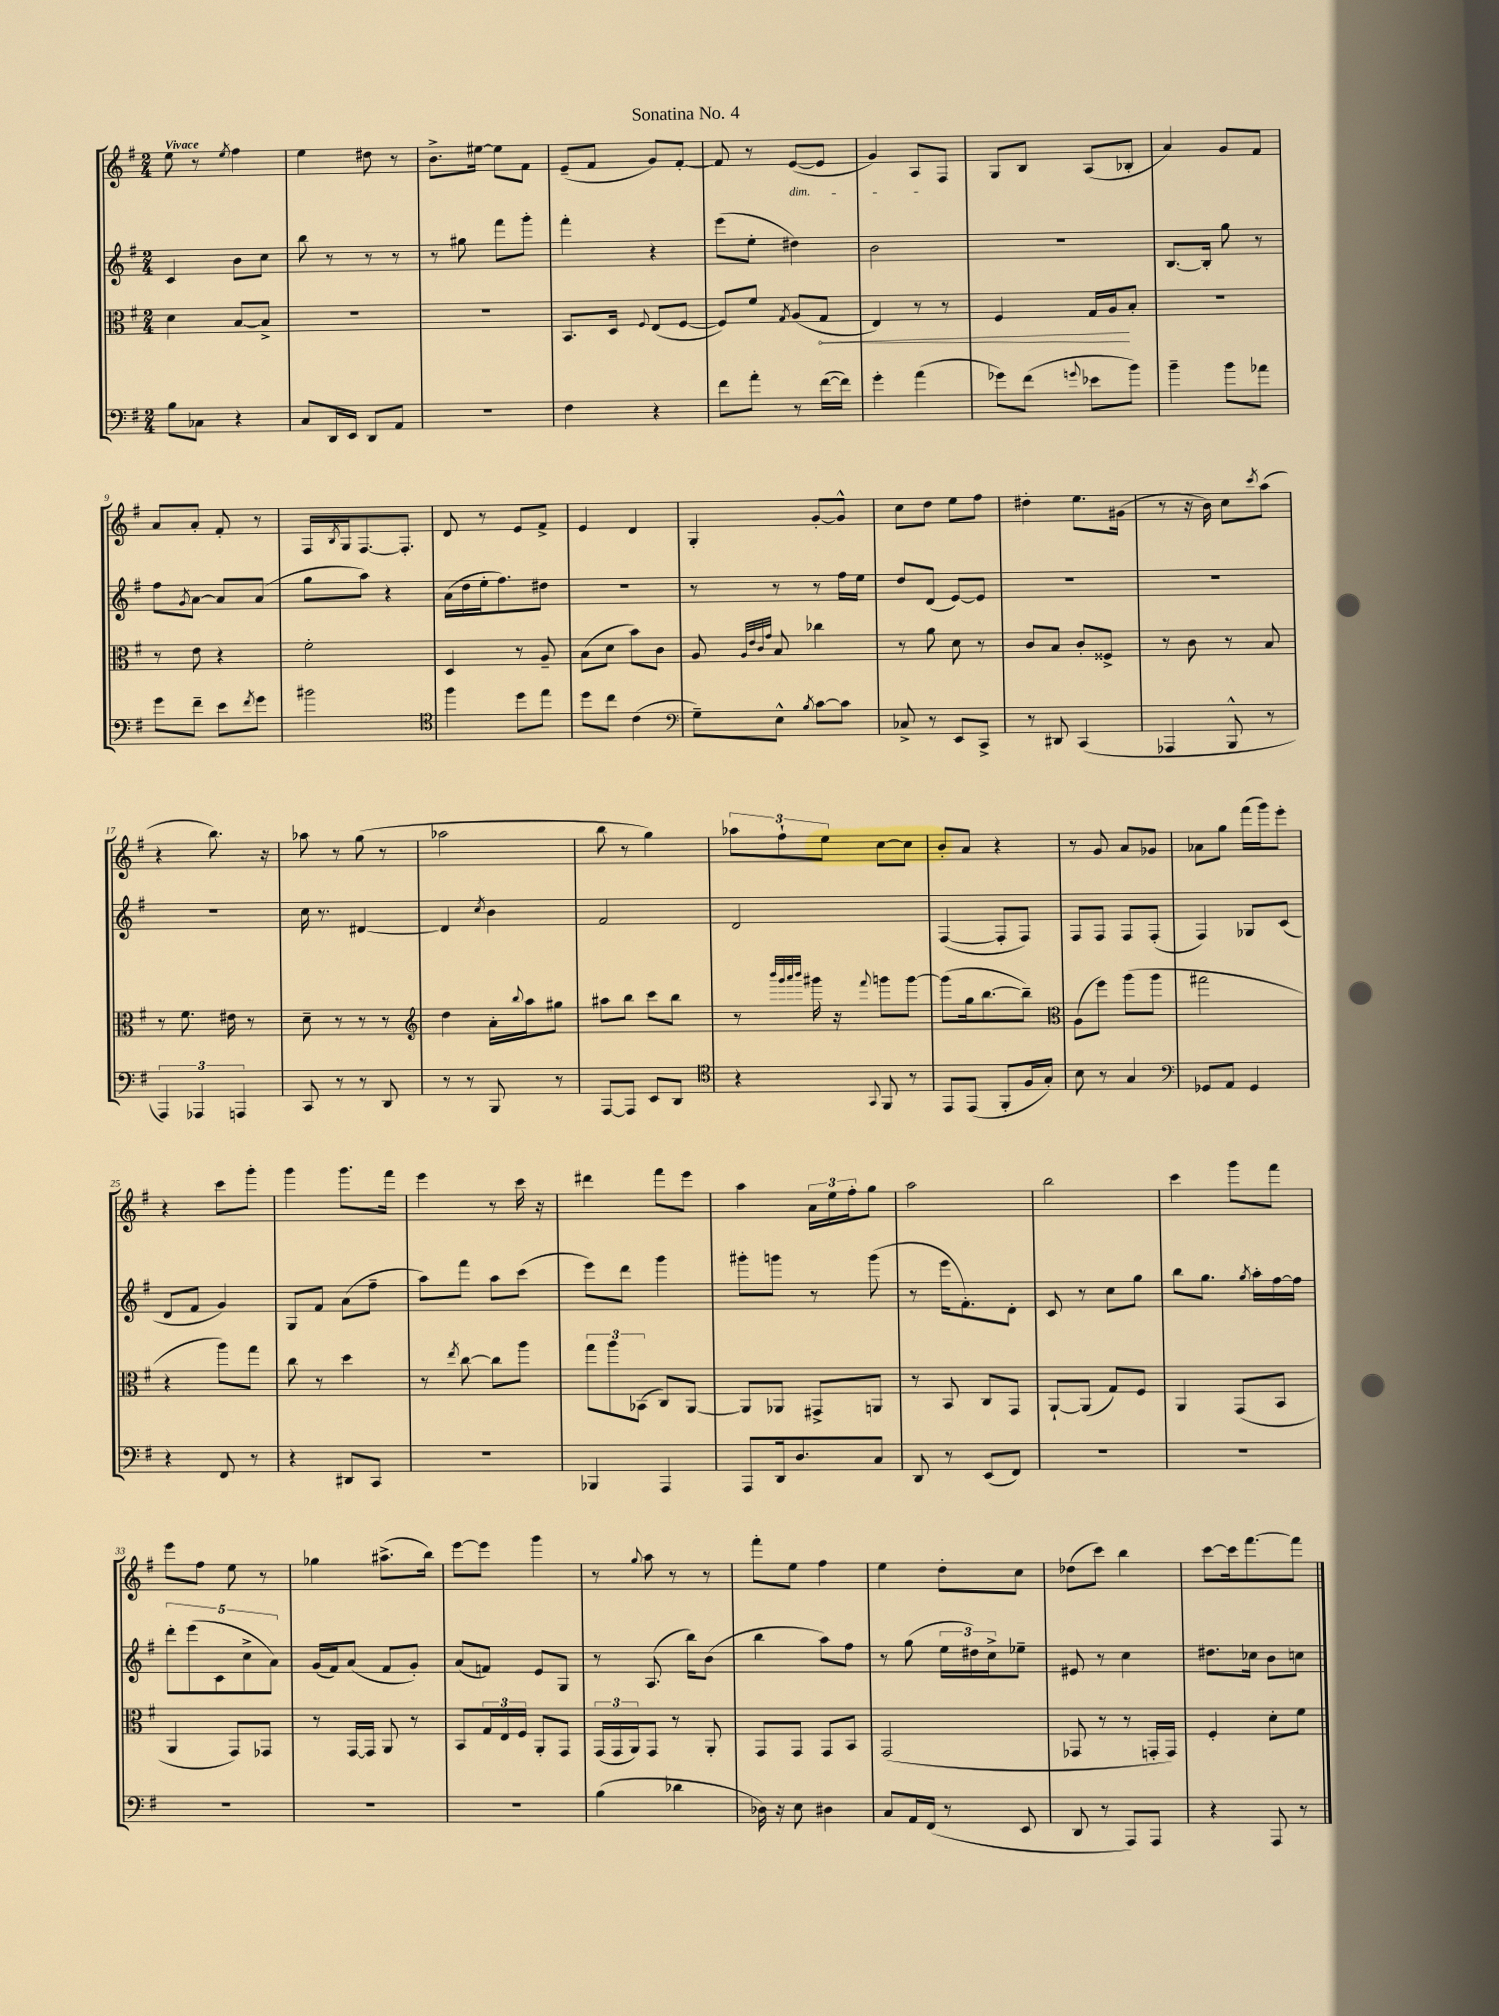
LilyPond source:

\header { title = "Sonatina No. 4" }
<<
\new StaffGroup <<
\new Staff = "s0" {
    \clef treble \key g \major \numericTimeSignature \time 2/4 \tempo "Vivace"
    e''8 r8 \acciaccatura { e''8 } fis''4 |
    e''4 dis''8 r8 |
    b'8.-> eis''16~ eis''8 fis'8 |
    e'8--( fis'8 g'8) fis'8~-. |
    fis'8 r8 e'8~\dim( e'8 |
    g'4) a8\! fis8 |
    g8 b8 a8( bes8-. |
    a'4) g'8 fis'8 |
    a'8 a'8-. fis'8-. r8 |
    fis16 \acciaccatura { b8 } g16 fis8.~ fis8.-. |
    d'8 r8 e'8 fis'8-> |
    e'4 d'4 |
    g4-. g'8~-. g'8-^ |
    c''8 d''8 e''8 fis''8 |
    dis''4-. e''8. gis'16( |
    r8 r16 b'16) c''8 \acciaccatura { c'''8 } a''8( |
    r4 b''8.) r16 |
    aes''8 r8 g''8( r8 |
    aes''2 |
    b''8 r8 g''4) |
    \tuplet 3/2 { aes''8 fis''8-! e''8 } c''8~ c''8 |
    b'8-. a'8 r4 |
    r8 g'8 a'8 ges'8 |
    aes'8 g''8 fis'''16( g'''16) e'''8-. |
    r4 c'''8 g'''8-. |
    g'''4 g'''8. fis'''16 |
    e'''4 r8 c'''16 r16 |
    dis'''4 fis'''8 e'''8 |
    a''4 \tuplet 3/2 { a'16 e''16 fis''16-. } g''8 |
    a''2 |
    b''2 |
    c'''4 g'''8 fis'''8 |
    e'''8 fis''8 e''8 r8 |
    ges''4 ais''8.->( b''16) |
    e'''8~ e'''8 g'''4 |
    r8 \appoggiatura { g''8 } a''8 r8 r8 |
    fis'''8-. e''8 fis''4 |
    e''4 d''8-. c''8 |
    des''8( c'''8) b''4 |
    c'''8~ c'''16 fis'''8.~ fis'''8 \bar "|." |
}
\new Staff = "s1" {
    \clef treble \key g \major \numericTimeSignature \time 2/4
    c'4 b'8 c''8 |
    b''8 r8 r8 r8 |
    r8 gis''8 fis'''8 g'''8-. |
    fis'''4-. r4 |
    e'''8( e''8-. dis''4) |
    b'2 |
    R2 |
    b8.~ b16-. g''8 r8 |
    fis''8 \acciaccatura { g'8 } a'8~ a'8 a'8( |
    g''8 a''8) r4 |
    a'16( d''16 e''16-. fis''8.) dis''8 |
    R2 |
    r8 r8 r8 fis''16 e''16 |
    d''8 d'8( e'8~) e'8 |
    R2 |
    R2 |
    R2 |
    c''16 r8. dis'4~ |
    dis'4 \acciaccatura { c''8 } b'4 |
    fis'2 |
    d'2 |
    fis4~( fis8-. fis8) |
    fis8 fis8 fis8 fis8-.( |
    fis4) ges8 c'8( |
    d'8 fis'8 g'4) |
    g8 fis'8 a'8( fis''8-- |
    a''8) fis'''8 a''8 c'''8( |
    e'''8) d'''8 g'''4 |
    gis'''8-. g'''8 r8 g'''8( |
    r8 e'''16 fis'8.-.) d'8-. |
    c'8 r8 c''8 g''8 |
    b''8 g''8. \acciaccatura { g''8 } a''16-. fis''16~ fis''16 |
    \tuplet 5/4 { d'''8-. e'''8( c'8 c''8-> a'8) } |
    g'16( fis'16) a'8( fis'8 g'8-.) |
    a'8( f'8) e'8 g8 |
    r8 a8.( b''16) b'8( |
    b''4 a''8) fis''8 |
    r8 g''8( \tuplet 3/2 { e''16 dis''16) c''16-> } ees''8-- |
    eis'8 r8 c''4 |
    dis''8. ces''16 b'8 c''8 \bar "|." |
}
\new Staff = "s2" {
    \clef alto \key g \major \numericTimeSignature \time 2/4
    d'4 b8~ b8-> |
    R2 |
    R2 |
    b,8. d16 \appoggiatura { fis8 } e8( fis8~ |
    fis8) fis'8 \acciaccatura { g8 } a8( \once \override Hairpin.circled-tip = ##t g8\< |
    e4) r8 r8 |
    fis4 g16 a16\! b8-. |
    r2 |
    r8 e'8 r4 |
    fis'2-. |
    d4 r8 a8-- |
    b8( d'8 b'8) c'8 |
    a8 \grace { a32 e'32 c'32 g'32 } b8 ces''4 |
    r8 a'8 d'8 r8 |
    c'8 b8 c'8-. fisis8-> |
    r8 c'8 r8 b8 |
    r8 fis'8. eis'16 r8 |
    d'8-- r8 r8 r8 |
    \clef treble d''4 a'16-. \appoggiatura { b''8 } a''16 gis''8 |
    ais''8 b''8 c'''8 b''8 |
    r8 \grace { b'''32 g'''32 a'''32 b'''32 } gis'''16 r16 \appoggiatura { fis'''8 } g'''8 g'''8~ |
    g'''8( g''16 b''8.~ b''8--) |
    \clef alto a8( fis''8) a''8( a''8 |
    gis''2 |
    r4 a''8) g''8 |
    c''8 r8 d''4 |
    r8 \acciaccatura { e''8 } c''8~ c''8 a''8 |
    \tuplet 3/2 { g''8 a''8 bes,8( } c8) a,8~ |
    a,8 aes,8 gis,8-> a,8 |
    r8 b,8 c8 g,8 |
    a,8~-! a,8( g8) fis8 |
    a,4 g,8( b,8 |
    a,4 g,8) ges,8 |
    r8 g,16~ g,16 a,8 r8 |
    b,8 \tuplet 3/2 { g16 e16 fis16 } a,8-. g,8 |
    \tuplet 3/2 { g,16( g,16 a,16) } g,8 r8 a,8-. |
    g,8 g,8 g,8 b,8 |
    g,2( |
    ges,8 r8 r8 g,16-. g,16) |
    fis4-. d'8-. fis'8 \bar "|." |
}
\new Staff = "s3" {
    \clef bass \key g \major \numericTimeSignature \time 2/4
    b8 ces8 r4 |
    c8 d,16 e,16 d,8 a,8 |
    R2 |
    fis4 r4 |
    fis'8 a'8-. r8 fis'16~( fis'16) |
    g'4-. a'4( |
    ges'8) fis'8( \appoggiatura { g'8 } ees'8 b'8) |
    b'4-- b'8 aes'8 |
    g'8 fis'8-- e'8 \acciaccatura { fis'8 } g'8 |
    bis'2 |
    \clef tenor fis''4 d''8 e''8 |
    d''8 c''8 c'4( |
    \clef bass g8--) e8-^ \acciaccatura { b8 } c'8~ c'8 |
    ces8-> r8 e,8 c,8-> |
    r8 dis,8 c,4( |
    aes,,4 b,,8-^ r8 |
    \tuplet 3/2 { a,,4) aes,,4 a,,4 } |
    c,8 r8 r8 d,8 |
    r8 r8 b,,8 r8 |
    a,,8~ a,,8 e,8 d,8 |
    \clef tenor r4 \appoggiatura { g,8 } fis,8 r8 |
    e,8 e,8( fis,8-. fis16 g16-.) |
    b8 r8 g4 |
    \clef bass ges,8 a,8 ges,4 |
    r4 fis,8 r8 |
    r4 dis,8 c,8 |
    R2 |
    bes,,4 a,,4 |
    a,,8 d,16 d8. c8 |
    d,8 r8 e,8( fis,8) |
    r2 |
    R2 |
    R2 |
    R2 |
    R2 |
    b4( des'4 |
    des16) r16 e8 dis4 |
    c8 a,16 fis,16( r8 e,8 |
    d,8 r8 a,,8) a,,8 |
    r4 a,,8 r8 \bar "|." |
}
>>
>>
